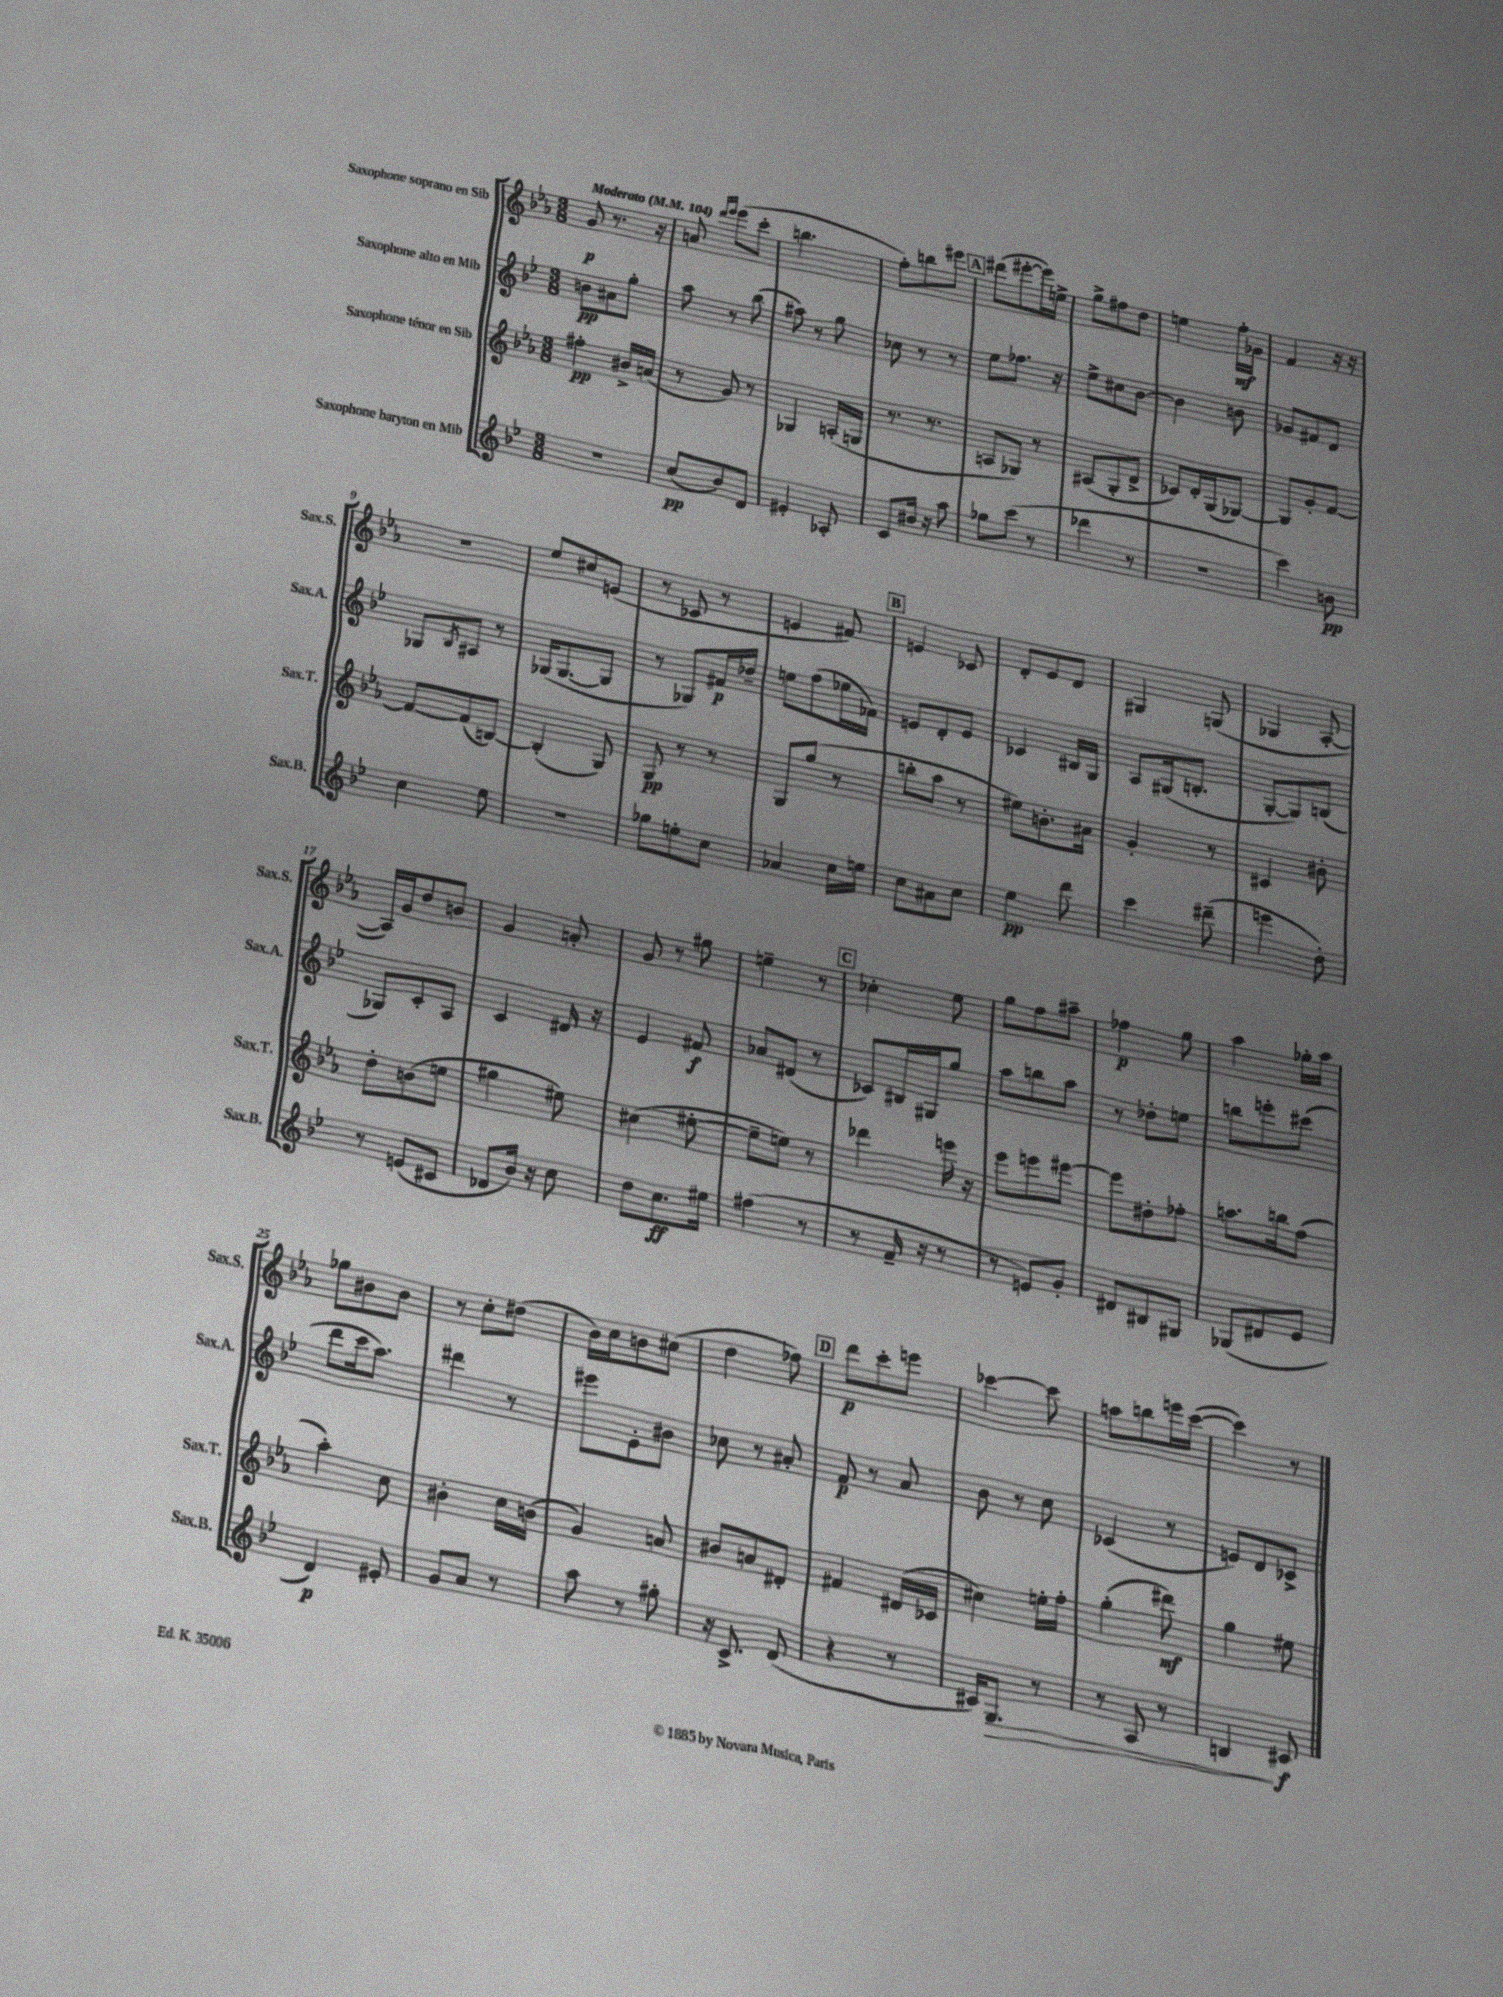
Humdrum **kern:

**kern	**kern	**kern	**kern
*staff4	*staff3	*staff2	*staff1
*clefG2	*clefG2	*clefG2	*clefG2
*k[b-e-]	*k[b-e-a-]	*k[b-e-]	*k[b-e-a-]
*M3/8	*M3/8	*M3/8	*M3/8
*MM104	*MM104	*MM104	*MM104
4.r	4ff#'	8b	8g
.	.	8a#	8.r
.	16b#^	8gg'	.
.	(16a	.	16r
=	=	=	=
(8cc	8r	8aa	8a
.	.	.	16qqddd
.	.	.	16qqeee-
8b-)	8g)	8r	(8eee-
8d	8r	(8bb-	8ccc'
=	=	=	=
4e#'	4G-	8aa#)	4.bb
.	.	8r	.
8A-'	(16A'	8gg	.
.	16G	.	.
=	=	=	=
8c	8.r	8cc-	8ff')
16b#	.	8r	8bb
16r	8.r	.	.
8aa	.	8r	8eee#
=	=	=	=
8gg-	8A	8ee-	(8ddd#
(8ccc	8G-)	8.ff-	[8eee#'
8r	8r	.	16eee#])
.	.	16r	16ee^
=	=	=	=
4ddd-	(8A#	8ee-^	8gg^
.	8G'	8cc#	8ff#
8r	8d^	[8b-	8dd
=	=	=	=
4.r	8c-)	4b-]	4ee
.	16d'	.	.
.	(16G	.	.
.	[8G-)	8b	16ff'
.	.	.	16g-
=	=	=	=
4ccc)	8G-]	8g-	4f
.	8g'	8f#	.
8b	[8f	8d	16r
.	.	.	16r
=	=	=	=
4cc	8f_	8G-	4.r
.	.	8qB-	.
.	(8f]	8A#	.
8ee-	[8B)	8r	.
=	=	=	=
4.r	(4B']	(16G-	8ee-
.	.	[8.G-	.
.	.	.	8cc#
.	8G)	8G-]	(8e
=	=	=	=
8gg-	8G	8r	8r
8ee'	8r	8G-)	8c-
8cc	8r	16f#	8r
.	.	16dd-~	.
=	=	=	=
4a-	8G	8ee	4e
.	(8gg	(8ff	.
16cc	8r	16ee-	8f#)
16ee	.	16f-)	.
=	=	=	=
8cc	8bb'	8e	4e
8a#	8aa-	8d'	.
8cc	8r	8e	8c-
=	=	=	=
4ee-	8ee#)	4c-	8d'
.	8.b'	.	8e-
8ddd	.	16B#	8d
.	16a#	16G	.
=	=	=	=
4ccc	4g'	8A	4G#
.	.	(16G#	.
.	.	8.B'	.
(8ddd#~	8r	.	(8G
=	=	=	=
4eee	4c#	[8G'	4G-
.	.	8G])	.
8dd')	8b#'	(8B	[8A-'
=	=	=	=
8r	8dd'	8G-)	16A-])
.	.	.	16g
(8e	(8b	8c'	8dd
8c#	8ee	8A	8b
=	=	=	=
8d-	4gg#	4c	4g
16b-)	.	.	.
16r	.	.	.
8cc	8ee#)	16d#	8a'
.	.	16r	.
=	=	=	=
8dd	(4cc#	4e-	8g
8.cc	.	.	8r
.	[8ee#'	8f#	8gg#
16ee#	.	.	.
=	=	=	=
(4ff#	8ee#~]	8a-	4ee~
.	8ee)	(8d#	.
8r	8r	8r	8r
=	=	=	=
8r	4ddd-	8c-)	4cc-'
16f~	.	16B#	.
16r	.	16G#	.
8r	16eee	8gg	8ee-
.	16r	.	.
=	=	=	=
8r	8eee-	8aa	8gg
8e)	8eee	8bb	8ff
8g'	[8eee#	8aa	8aa#~
=	=	=	=
8d#	8eee#]	8r	4ff-
8B#	8dd#'	8dd-'	.
8G#	8ff-'	8ee	8gg
=	=	=	=
(8G-	8.aa	8bb	4aa-
8d#	.	8eee'	.
.	16bb	.	.
8e-	(8ff	(8ccc#	16gg-'
.	.	.	16aa-
=	=	=	=
4d)	4aa-')	8ddd	8gg-
.	.	16ccc	8b#
.	.	8.aa)	.
8e#'	8cc	.	8b#
=	=	=	=
8g	4b#'	4ddd#	8r
8a	.	.	8cc'
8r	16cc	8r	(8dd#
.	(16b	.	.
=	=	=	=
8aa	4g)	8eee#	16b-)
.	.	.	16cc
8r	.	8e-'	8b
8gg#'	8a	8b#	(8cc#
=	=	=	=
16r	8b#	8cc-	4dd
8.c^	.	.	.
.	8a	8r	.
(8d	8d#'	8a#'	8ff-)
=	=	=	=
4r	4f#	8f	8ddd
.	.	8r	8ccc'
8r	(16d#	8a	8eee
.	16c-	.	.
=	=	=	=
16c#)	4cc#)	8b-	[4ccc-
8.G	.	.	.
.	.	8r	.
8r	16ee'	8cc	8ccc-]
.	16ff'	.	.
=	=	=	=
8r	(4gg'	(4c-	8aa
8A	.	.	8bb
8r	8ddd#)	8r	16eee
.	.	.	([16ccc
=	=	=	=
4B	4gg	8e)	4ccc])
.	.	8d	.
8c#	8ee#	8c-^	8r
==	==	==	==
*-	*-	*-	*-
